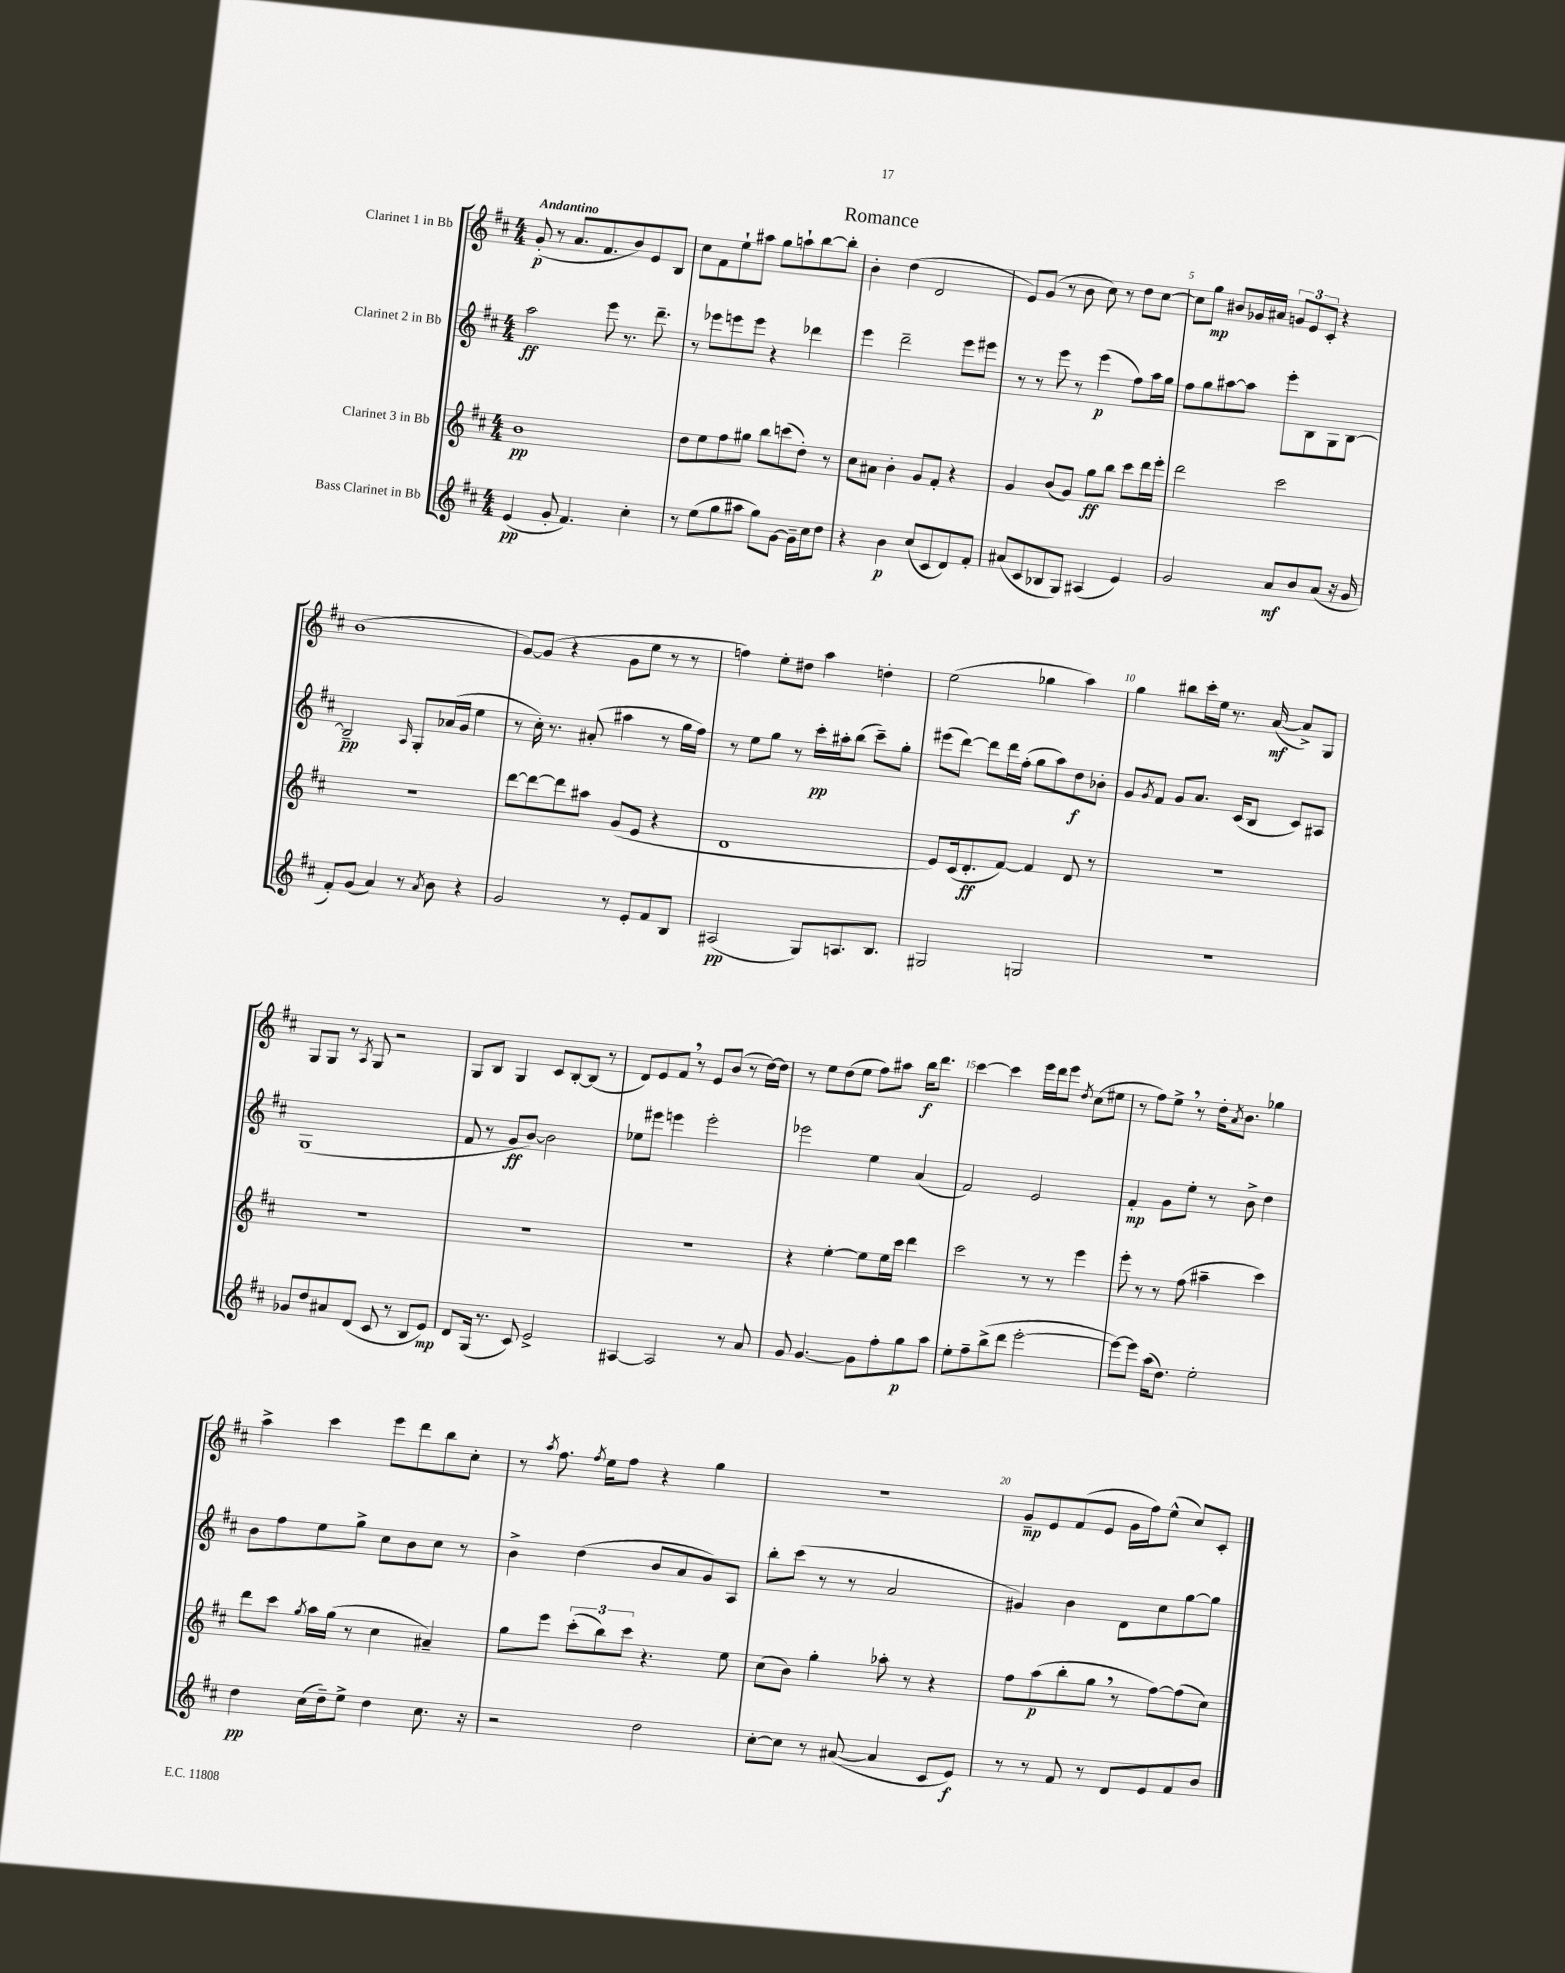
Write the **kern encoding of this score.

**kern	**dynam	**kern	**dynam	**kern	**dynam	**kern	**dynam
*part4	*part4	*part3	*part3	*part2	*part2	*part1	*part1
*staff4	*staff4	*staff3	*staff3	*staff2	*staff2	*staff1	*staff1
*I"Bass Clarinet in Bb	*	*I"Clarinet 3 in Bb	*	*I"Clarinet 2 in Bb	*	*I"Clarinet 1 in Bb	*
*clefG2	*	*clefG2	*	*clefG2	*	*clefG2	*
*k[f#c#]	*	*k[f#c#]	*	*k[f#c#]	*	*k[f#c#]	*
*M4/4	*	*M4/4	*	*M4/4	*	*M4/4	*
=1	=1	=1	=1	=1	=1	=1	=1
!	!	!	!	!	!	!LO:TX:a:B:t=Andantino	!
(4e/	pp	1b	pp	2aa\	ff	(8g'/	p
.	.	.	.	.	.	8r	.
8g'/	.	.	.	.	.	8.a/L	.
4.f#/)	.	.	.	.	.	.	.
.	.	.	.	.	.	8.f#/	.
.	.	.	.	8eee\	.	.	.
.	.	.	.	8.r	.	8b/)	.
4cc#'\	.	.	.	.	.	8e/	.
.	.	.	.	8.ddd~\	.	.	.
.	.	.	.	.	.	8B/J	.
=2	=2	=2	=2	=2	=2	=2	=2
8r	.	8dd\L	.	8r	.	8cc#\L	.
(8ee\L	.	8ee\	.	8eee-X\L	.	8f#\	.
8gg\	.	8ff#\	.	8eeen\	.	8ee`\	.
8aa#X\J	.	8gg#X\J	.	8eee\J	.	8aa#X\J	.
8gg\L)	.	8bb\L	.	4r	.	8gg\L	.
[8g\J	.	(8cccn\	.	.	.	8aan`\	.
16g~\LL]	.	8dd'\J)	.	4ddd-X\	.	[8bb\	.
16cc#\J	.	.	.	.	.	.	.
8dd\J	.	8r	.	.	.	8bb'\J]	.
=3	=3	=3	=3	=3	=3	=3	=3
4r	.	8cc#\L	.	4eee\	.	4b'\	.
.	.	8a#X\J	.	.	.	.	.
4b\	p	4b'\	.	2ddd~\	.	(4dd\	.
(8cc#/L	.	8g/L	.	.	.	2d/	.
8c#/	.	8f#'/J	.	.	.	.	.
8d/)	.	4r	.	8eee\L	.	.	.
8f#'/J	.	.	.	8eee#X\J	.	.	.
=4	=4	=4	=4	=4	=4	=4	=4
(8a#X/L	.	4g/	.	8r	.	8e/L)	.
8c#/	.	.	.	8r	.	(8g/J	.
8B-X/	.	(8b/L	.	8eee\	.	8r	.
8G/J)	.	8g/J)	.	8r	.	8b\	.
(4A#X/	.	8gg\L	ff	(4eee\	p	8cc#\)	.
.	.	8bb\J	.	.	.	8r	.
4e/)	.	8ccc#\L	.	8ff#\L)	.	8dd\L	.
.	.	16ddd\L	.	16aa\L	.	[8cc#\J	.
.	.	16eee'\JJ	.	16gg\JJ	.	.	.
=5	=5	=5	=5	=5	=5	=5	=5
2g/	.	2ddd\	.	8ff#\L	.	8cc#\L]	.
.	.	.	.	8gg\	.	8gg\J	mp
.	.	.	.	[8aa#X\	.	8b#X/L	.
.	.	.	.	8aa#\J]	.	16g-X/L	.
.	.	.	.	.	.	16a#X/JJ	.
8a/L	mf	2ccc#\	.	8eee'\L	.	12gn/L	.
.	.	.	.	.	.	12e/	.
8b/	.	.	.	8B\	.	.	.
.	.	.	.	.	.	12c#'/J	.
(8a/J	.	.	.	8G\	.	4r	.
16r	.	.	.	[8B\J	.	.	.
16g/	.	.	.	.	.	.	.
!!LO:LB:g=z
=6	=6	=6	=6	=6	=6	=6	=6
8f#'/L)	.	1r	.	2B~/]	pp	(1b	.
(8g/J	.	.	.	.	.	.	.
4a/)	.	.	.	.	.	.	.
.	.	.	.	16qqA/	.	.	.
8r	.	.	.	8G'/L	.	.	.
8qa/	.	.	.	.	.	.	.
8b\	.	.	.	(16a-X/L	.	.	.
.	.	.	.	16g/JJ	.	.	.
4r	.	.	.	4ee\	.	.	.
=7	=7	=7	=7	=7	=7	=7	=7
2g/	.	[8ddd\L	.	8r	.	[8g/L)	.
.	.	8ddd\_	.	16cc#'\)	.	(8g/J]	.
.	.	.	.	8.r	.	.	.
.	.	8ddd\]	.	.	.	4r	.
.	.	8aa#X\J	.	(8a#X'/	.	.	.
8r	.	(8g/L	.	4aa#X\	.	8g\L	.
8e'/L	.	8e/J	.	.	.	8ee\J	.
8f#/	.	4r	.	8r	.	8r	.
8B/J	.	.	.	16gg\LL	.	8r	.
.	.	.	.	16ff#\JJ)	.	.	.
=8	=8	=8	=8	=8	=8	=8	=8
(2A#X/	pp	1d	.	8r	.	4ffn\)	.
.	.	.	.	8ee\L	.	.	.
.	.	.	.	8gg\J	.	8ee'\L	.
.	.	.	.	8r	.	8dd#X\J	.
8G/L)	.	.	.	16ccc#'\LL	pp	4aa\	.
.	.	.	.	16aa#X'\J	.	.	.
8.An/	.	.	.	(8bb\J	.	.	.
.	.	.	.	8ccc#~\L)	.	4ddn'\	.
8.B/J	.	.	.	.	.	.	.
.	.	.	.	8gg'\J	.	.	.
=9	=9	=9	=9	=9	=9	=9	=9
2G#X/	.	8e/L)	.	(8eee#X\L	.	(2ee\	.
.	.	(16c#/k	.	[8ddd\J)	.	.	.
.	.	8.d'/	ff	.	.	.	.
.	.	.	.	8ddd\L]	.	.	.
.	.	[8f#/J)	.	16ddd\L	.	.	.
.	.	.	.	(16ff#'\JJ	.	.	.
2Gn/	.	4f#/]	.	8gg\L	.	4gg-X\	.
.	.	.	.	8aa\)	.	.	.
.	.	8d/	.	8dd\	f	4aa\)	.
.	.	8r	.	8b-X'\J	.	.	.
=10	=10	=10	=10	=10	=10	=10	=10
1r	.	1r	.	8g/L	.	4gg\	.
.	.	.	.	8qg/	.	.	.
.	.	.	.	8f#/J	.	.	.
.	.	.	.	8g/L	.	8bb#X\L	.
.	.	.	.	8.a/J	.	16ccc#'\L	.
.	.	.	.	.	.	16ee\JJ	.
.	.	.	.	.	.	8.r	.
.	.	.	.	(16c#/KL	.	.	.
.	.	.	.	8B/J	.	.	.
.	.	.	.	.	.	([16a/	mf
.	.	.	.	8c#/L)	.	8a^/L])	.
.	.	.	.	8A#X/J	.	8G/J	.
!!LO:LB:g=z
=11	=11	=11	=11	=11	=11	=11	=11
8g-X/L	.	1r	.	(1G	.	8G/L	.
8dd/	.	.	.	.	.	8G/J	.
8a#X/	.	.	.	.	.	8r	.
.	.	.	.	.	.	8qA/	.
(8d/J	.	.	.	.	.	8G/	.
8c#/	.	.	.	.	.	2r	.
8r	.	.	.	.	.	.	.
8B/L	.	.	.	.	.	.	.
8e/J)	mp	.	.	.	.	.	.
=12	=12	=12	=12	=12	=12	=12	=12
8d/L	.	1r	.	8f#/	.	8G/L	.
(16G/Jk	.	.	.	8r	.	8B/J	.
8.r	.	.	.	.	.	.	.
.	.	.	.	8g/L	ff	4G/	.
8c#/)	.	.	.	[8b/J)	.	.	.
2e^/	.	.	.	2b\]	.	8c#/L	.
.	.	.	.	.	.	[8B'/	.
.	.	.	.	.	.	(8B/J]	.
.	.	.	.	.	.	8r	.
=13	=13	=13	=13	=13	=13	=13	=13
[4A#X/	.	1r	.	8ee-X\L	.	8d/L)	.
.	.	.	.	8eee#X\J	.	8e/	.
2A#/]	.	.	.	4eeen\	.	8f#,/J	.
.	.	.	.	.	.	8r	.
.	.	.	.	2eee'\	.	8e/L	.
.	.	.	.	.	.	(8b/J	.
8r	.	.	.	.	.	8r	.
8a/	.	.	.	.	.	[16dd\LL)	.
.	.	.	.	.	.	16dd\JJ]	.
=14	=14	=14	=14	=14	=14	=14	=14
8g/	.	4r	.	2eee-X\	.	8r	.
[4.g/	.	.	.	.	.	8ee\L	.
.	.	[4ee'\	.	.	.	(8dd\	.
.	.	.	.	.	.	8ee\J	.
8g\L]	.	8ee\L]	.	4ee\	.	8ff#\L)	.
8ff#'\	.	16ee\L	.	.	.	8aa#X\J	.
.	.	16ccc#\JJ	.	.	.	.	.
8gg\	p	4ddd\	.	(4a/	.	16bb\KL	f
.	.	.	.	.	.	8.ddd\J	.
8aa\J	.	.	.	.	.	.	.
=15	=15	=15	=15	=15	=15	=15	=15
8ee'\L	.	2ccc#\	.	2f#/)	.	[4ccc#\	.
8ff#~\	.	.	.	.	.	.	.
(8bb^\	.	.	.	.	.	4ccc#\]	.
8ddd\J	.	.	.	.	.	.	.
[2eee'\	.	8r	.	2e/	.	16eee\LL	.
.	.	.	.	.	.	16ddd\J	.
.	.	8r	.	.	.	8eee\J	.
.	.	.	.	.	.	8qdd/	.
.	.	4eee\	.	.	.	(8cc#\L	.
.	.	.	.	.	.	8ee#X\J	.
=16	=16	=16	=16	=16	=16	=16	=16
8eee\L_)	.	8eee'\	.	4f#'/	mp	8r	.
8eee\J]	.	8r	.	.	.	8ff#\L)	.
(16aa\KL	.	8r	.	8g\L	.	8ee^,\J	.
8.dd\J)	.	.	.	.	.	.	.
.	.	(8ff#\	.	8ee'\J	.	8r	.
2ee'\	.	4aa#X~\	.	8r	.	16dd'\KL	.
.	.	.	.	.	.	8qa/	.
.	.	.	.	.	.	8.b\J	.
.	.	.	.	8b^\	.	.	.
.	.	4ccc#\)	.	4dd\	.	4gg-X\	.
!!LO:LB:g=z
=17	=17	=17	=17	=17	=17	=17	=17
4dd\	pp	8ddd\L	.	8b\L	.	4aa^\	.
.	.	8ccc#\J	.	8ff#\	.	.	.
.	.	8qgg/	.	.	.	.	.
(16cc#\LL	.	16aa\LL	.	8ee\	.	4ccc#\	.
16dd~\J)	.	(16gg\JJ	.	.	.	.	.
8ee^\J	.	8r	.	8gg^\J	.	.	.
4dd\	.	4cc#\	.	8cc#\L	.	8eee\L	.
.	.	.	.	8b\	.	8ddd\	.
8.cc#\	.	4a#X~/)	.	8cc#\J	.	8bb\	.
.	.	.	.	8r	.	8cc#'\J	.
16r	.	.	.	.	.	.	.
=18	=18	=18	=18	=18	=18	=18	=18
2r	.	8gg\L	.	4b^\	.	8r	.
.	.	.	.	.	.	8qaa/	.
.	.	8eee\J	.	.	.	8.ff#\	.
.	.	(12ccc#'\L	.	(4dd\	.	.	.
.	.	.	.	.	.	8qff#/	.
.	.	.	.	.	.	16ee\KL	.
.	.	12bb\)	.	.	.	.	.
.	.	.	.	.	.	8ff#\J	.
.	.	12ccc#\J	.	.	.	.	.
2dd\	.	4.r	.	8b/L	.	4r	.
.	.	.	.	8a/	.	.	.
.	.	.	.	8g/)	.	4gg\	.
.	.	8ee\	.	8A/J	.	.	.
=19	=19	=19	=19	=19	=19	=19	=19
[8cc#'\L	.	(8cc#\L	.	8bb'\L	.	1r	.
8cc#\J]	.	8b\J)	.	(8ccc#\J	.	.	.
8r	.	4gg'\	.	8r	.	.	.
([8a#X/	.	.	.	8r	.	.	.
4a#/]	.	8aa-X'\	.	2a/	.	.	.
.	.	8r	.	.	.	.	.
8c#/L	.	4r	.	.	.	.	.
8e/J)	f	.	.	.	.	.	.
=20	=20	=20	=20	=20	=20	=20	=20
8r	.	8ff#\L	.	4g#X/)	.	8g~/L	mp
8r	.	(8aa\	p	.	.	8e/	.
8f#/	.	8bb'\	.	4b\	.	(8f#/	.
8r	.	8gg,\J	.	.	.	8e/J	.
8d/L	.	8r	.	8d\L	.	16g\LL	.
.	.	.	.	.	.	16ff#\J)	.
8e/	.	[8ff#\L)	.	8cc#\	.	(8ee^^\J	.
8f#/	.	(8ff#\]	.	[8gg\	.	8cc#/L)	.
8b/J	.	8cc#\J)	.	8gg\J]	.	8c#'/J	.
==	==	==	==	==	==	==	==
*-	*-	*-	*-	*-	*-	*-	*-
